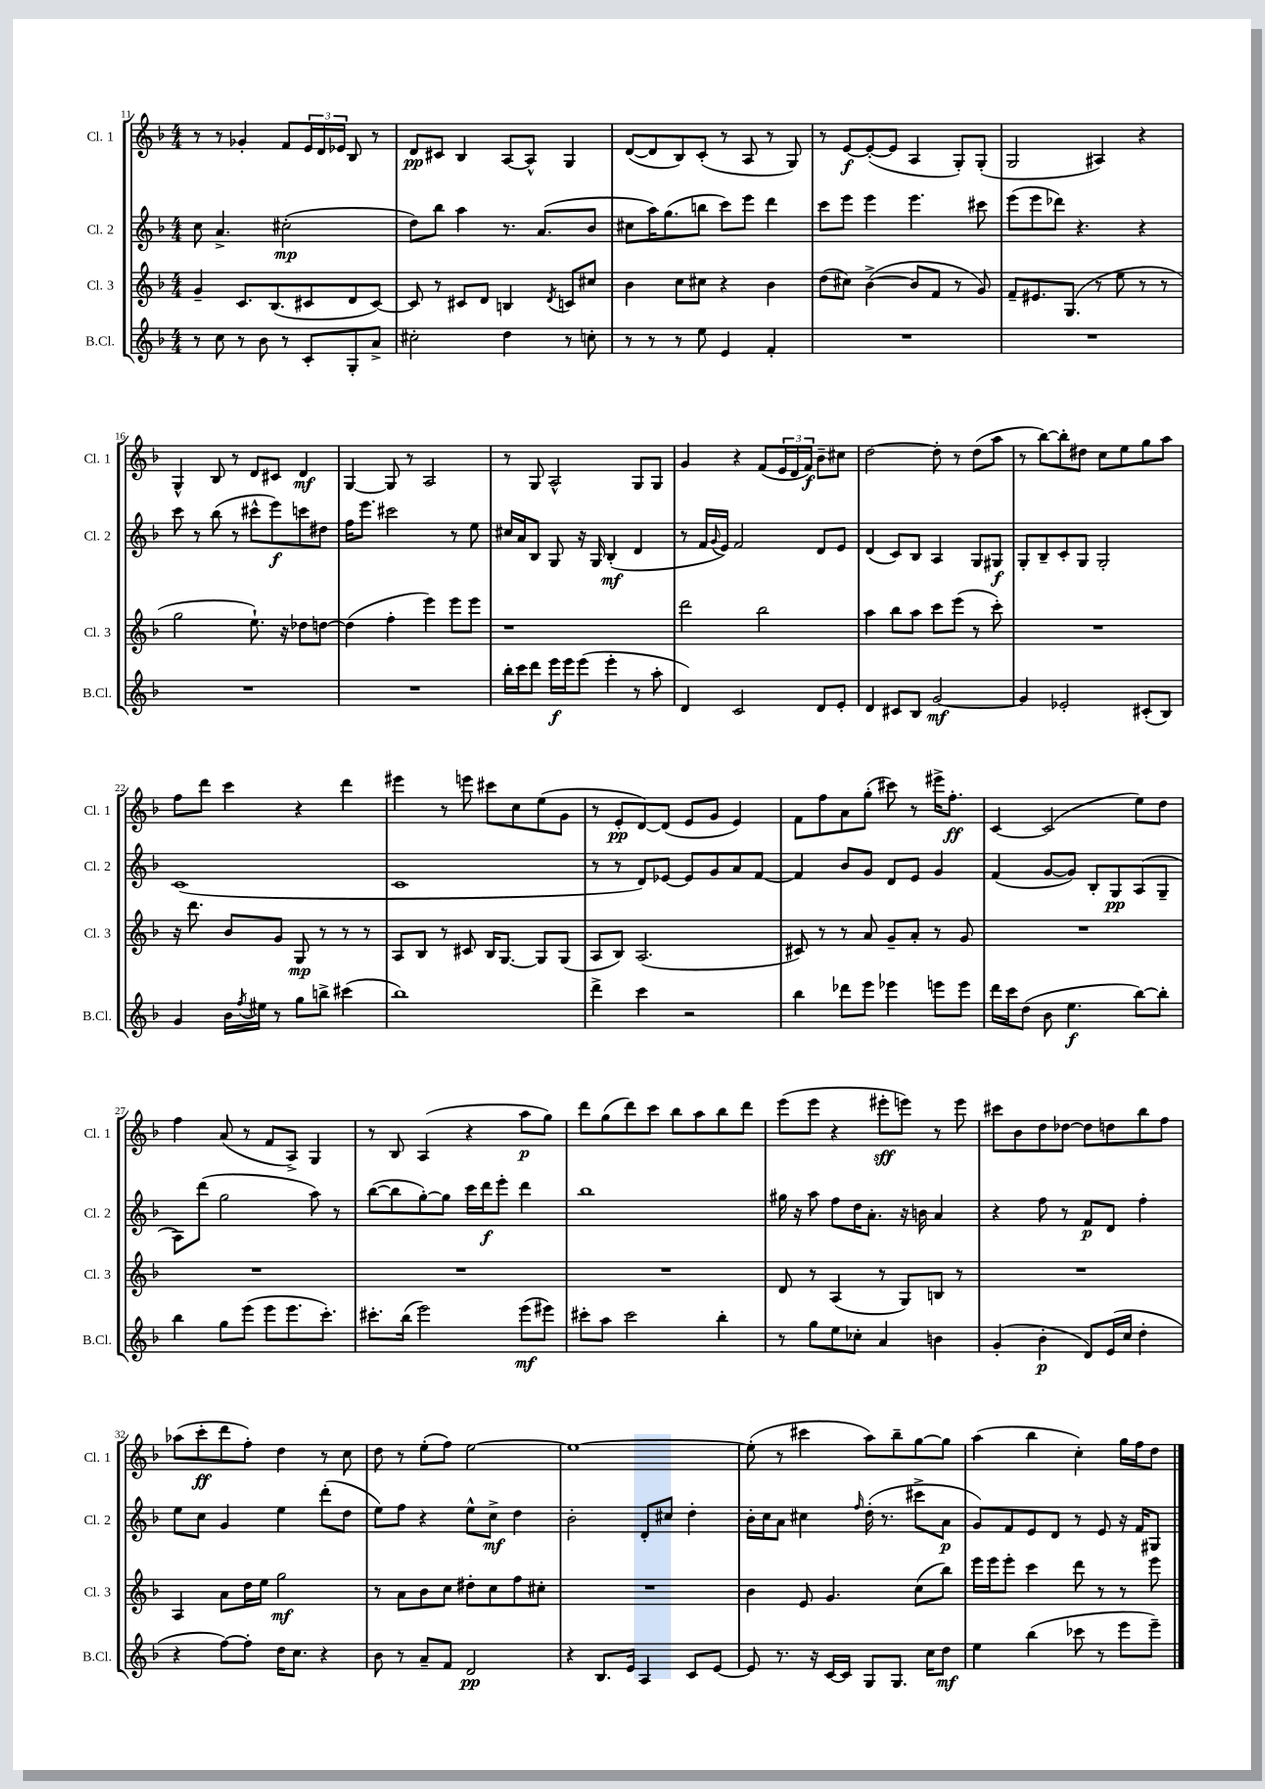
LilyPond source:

<<
\new StaffGroup <<
\new Staff = "s0" \with { instrumentName = "Cl. 1" shortInstrumentName = "Cl. 1" } {
    \clef treble \key f \major \numericTimeSignature \time 4/4
    r8 r8 ges'4-. f'8 \tuplet 3/2 { e'16 d'16 ees'16 } bes8 r8 |
    d'8\pp cis'8 bes4 a8~ a8-^ g4 |
    d'8~( d'8 bes8) c'8-.( r8 a8 r8 g8) |
    r8 e'8~\f e'8~-.( e'8 a4 g8-.) g8-.( |
    g2 ais4) r4 |
    g4-^ bes8 r8 d'8 cis'8 d'4\mf |
    g4~ g8 r8 a2 |
    r8 g8 a2-^ g8 g8 |
    g'4 r4 f'8( \tuplet 3/2 { e'16 d'16 f'16\f) } bes'8-- cis''8 |
    d''2~ d''8-. r8 d''8( a''8 |
    r8 bes''8~) bes''8-. dis''8 c''8 e''8 g''8 a''8 |
    f''8 d'''8 c'''4 r4 d'''4 |
    eis'''4 r8 e'''8 cis'''8 c''8 e''8( g'8 |
    r8 e'8-.\pp d'8~) d'8( e'8 g'8 e'4) |
    f'8 f''8 a'8 g''8-.( cis'''8) r8 eis'''16-> f''8.-.\ff |
    c'4~ c'2( e''8) d''8 |
    f''4 a'8( r8 f'8 a8->) g4 |
    r8 bes8 a4( r4 a''8\p g''8) |
    d'''8 g''8( d'''8) c'''8 bes''8 a''8 bes''8 d'''8 |
    e'''8( e'''8 r4 eis'''8-.\sff e'''8) r8 e'''8 |
    cis'''8 bes'8 d''8 des''8~ des''8 d''8 bes''8 f''8 |
    aes''8( c'''8-.\ff d'''8 f''8-.) d''4 r8 c''8 |
    d''8 r8 e''8-.( f''8) e''2~ |
    e''1~ |
    e''8-.( r8 cis'''4 a''8) bes''8-- g''8~ g''8 |
    a''4( bes''4 c''4-.) g''16 f''16 d''8 \bar "|." |
}
\new Staff = "s1" \with { instrumentName = "Cl. 2" shortInstrumentName = "Cl. 2" } {
    \clef treble \key f \major \numericTimeSignature \time 4/4
    c''8 a'4.-> cis''2-.\mp( |
    d''8) bes''8 a''4 r8. a'8.( bes'8 |
    cis''8 a''16) g''8.( b''8 c'''8) e'''8 d'''4 |
    c'''8 e'''8 e'''4 e'''4. cis'''8 |
    e'''8( e'''8 des'''8) r4. r4 |
    c'''8 r8 bes''8( r8 cis'''8-^ e'''8\f) c'''8 dis''8 |
    f''16 e'''8. cis'''2 r8 e''8 |
    cis''16 a'16 bes8 g8 r16 g16 bes4-.\mf( d'4 |
    r8 f'16 \appoggiatura { g'8 } e'16) f'2 d'8 e'8 |
    d'4( c'8) bes8 a4 g8 gis8\f |
    g8-. bes8-- c'8-. g8 g2-. |
    c'1( |
    c'1 |
    r8 r8 d'8) ees'8~ ees'8 g'8 a'8 f'8~ |
    f'4 bes'8 g'8 d'8 e'8 g'4 |
    f'4( g'8~ g'8) bes8-. g8\pp a8( g8-- |
    a8) d'''8( g''2 a''8) r8 |
    bes''8~( bes''8 g''8~-.) g''8 c'''16 d'''16\f e'''8-. d'''4 |
    bes''1 |
    gis''16 r16 a''8 f''8 d''16 a'8.-. r16 b'16 a'4 |
    r4 f''8 r8 f'8\p d'8 f''4-. |
    e''8 c''8 g'4 e''4 d'''8-.( d''8 |
    e''8) f''8 r4 e''8-^ c''8->\mf d''4 |
    bes'2-. d'8-. cis''8 d''4-. |
    bes'16-. c''16 a'8 cis''4 \grace { f''16 } d''16-.( r8. cis'''8-> a'8\p |
    g'8) f'8 e'8 d'8 r8 e'8 r16 f'16 gis8 \bar "|." |
}
\new Staff = "s2" \with { instrumentName = "Cl. 3" shortInstrumentName = "Cl. 3" } {
    \clef treble \key f \major \numericTimeSignature \time 4/4
    g'4-- c'8. bes8.( cis'8 d'8 cis'8~) |
    cis'8 r8 cis'8 d'8 b4 \acciaccatura { d'8 } c'8 cis''8 |
    bes'4 c''8 cis''8 r4 bes'4 |
    d''8( cis''8) bes'4~->( bes'8 f'8 r8 g'8) |
    f'8-- eis'8. g8.( r8 e''8 r8 r8 |
    g''2 e''8.-!) r16 des''8 d''8~ |
    d''4( f''4-. e'''4) e'''8 e'''8 |
    r1 |
    d'''2 bes''2 |
    a''4 bes''8 a''8 c'''8 e'''8( r8 c'''8-.) |
    R1 |
    r16 d'''8. bes'8 g'8 g8\mp r8 r8 r8 |
    a8 bes8 r8 cis'8 bes16 g8.~ g8 g8( |
    a8 bes8) a2.( |
    cis'8) r8 r8 a'8 g'8-- a'8-. r8 g'8 |
    R1 |
    R1 |
    R1 |
    R1 |
    d'8 r8 a4( r8 g8) b8 r8 |
    R1 |
    a4 a'8 d''16 e''16 g''2\mf |
    r8 a'8 bes'8 c''8 dis''8-. c''8 f''8 cis''8-. |
    R1 |
    bes'4 e'8 g'4. c''8( bes''8) |
    e'''16 e'''16 e'''8-. c'''4 d'''8 r8 r8 e'''8 \bar "|." |
}
\new Staff = "s3" \with { instrumentName = "B.Cl." shortInstrumentName = "B.Cl." } {
    \clef treble \key f \major \numericTimeSignature \time 4/4
    r8 c''8 r8 bes'8 r8 c'8-. g8-. a'8-> |
    cis''2-. d''4 r8 c''8-. |
    r8 r8 r8 e''8 e'4 f'4-. |
    R1 |
    R1 |
    R1 |
    R1 |
    bes''16-. c'''16 d'''8 e'''16\f e'''16 e'''8( e'''4-. r8 a''8-. |
    d'4) c'2 d'8 e'8-. |
    d'4 cis'8 bes8 g'2~\mf |
    g'4 ees'2-. cis'8-.( bes8) |
    g'4 bes'16 \acciaccatura { f''8 } eis''16 r8 g''8 b''8-> cis'''4( |
    bes''1) |
    d'''4-> c'''4 r2 |
    bes''4 des'''8 e'''8 ees'''4 e'''8 e'''8 |
    d'''16 c'''16 d''8( bes'8 e''4.\f bes''8~) bes''8-. |
    bes''4 g''8 e'''8( e'''8 e'''8. c'''8.-.) |
    cis'''8.-. bes''16( e'''2) e'''8\mf( eis'''8) |
    cis'''8-. a''8 cis'''2 bes''4-. |
    r8 g''8 e''8 ces''8-. a'4 b'4 |
    g'4-.( bes'4-.\p d'8) e'16( c''16 d''4-. |
    r4 f''8~) f''8-. d''16 c''8. r4 |
    bes'8 r8 a'8-- f'8 d'2\pp |
    r4 bes8. e'16 a4 c'8 e'8~ |
    e'8 r8. r16 c'16~ c'16 g8 g8. c''16 d''8\mf |
    e''4 bes''4( ces'''8 r8 e'''8 e'''8--) \bar "|." |
}
>>
>>
\layout { \context { \Score currentBarNumber = #11 } }
